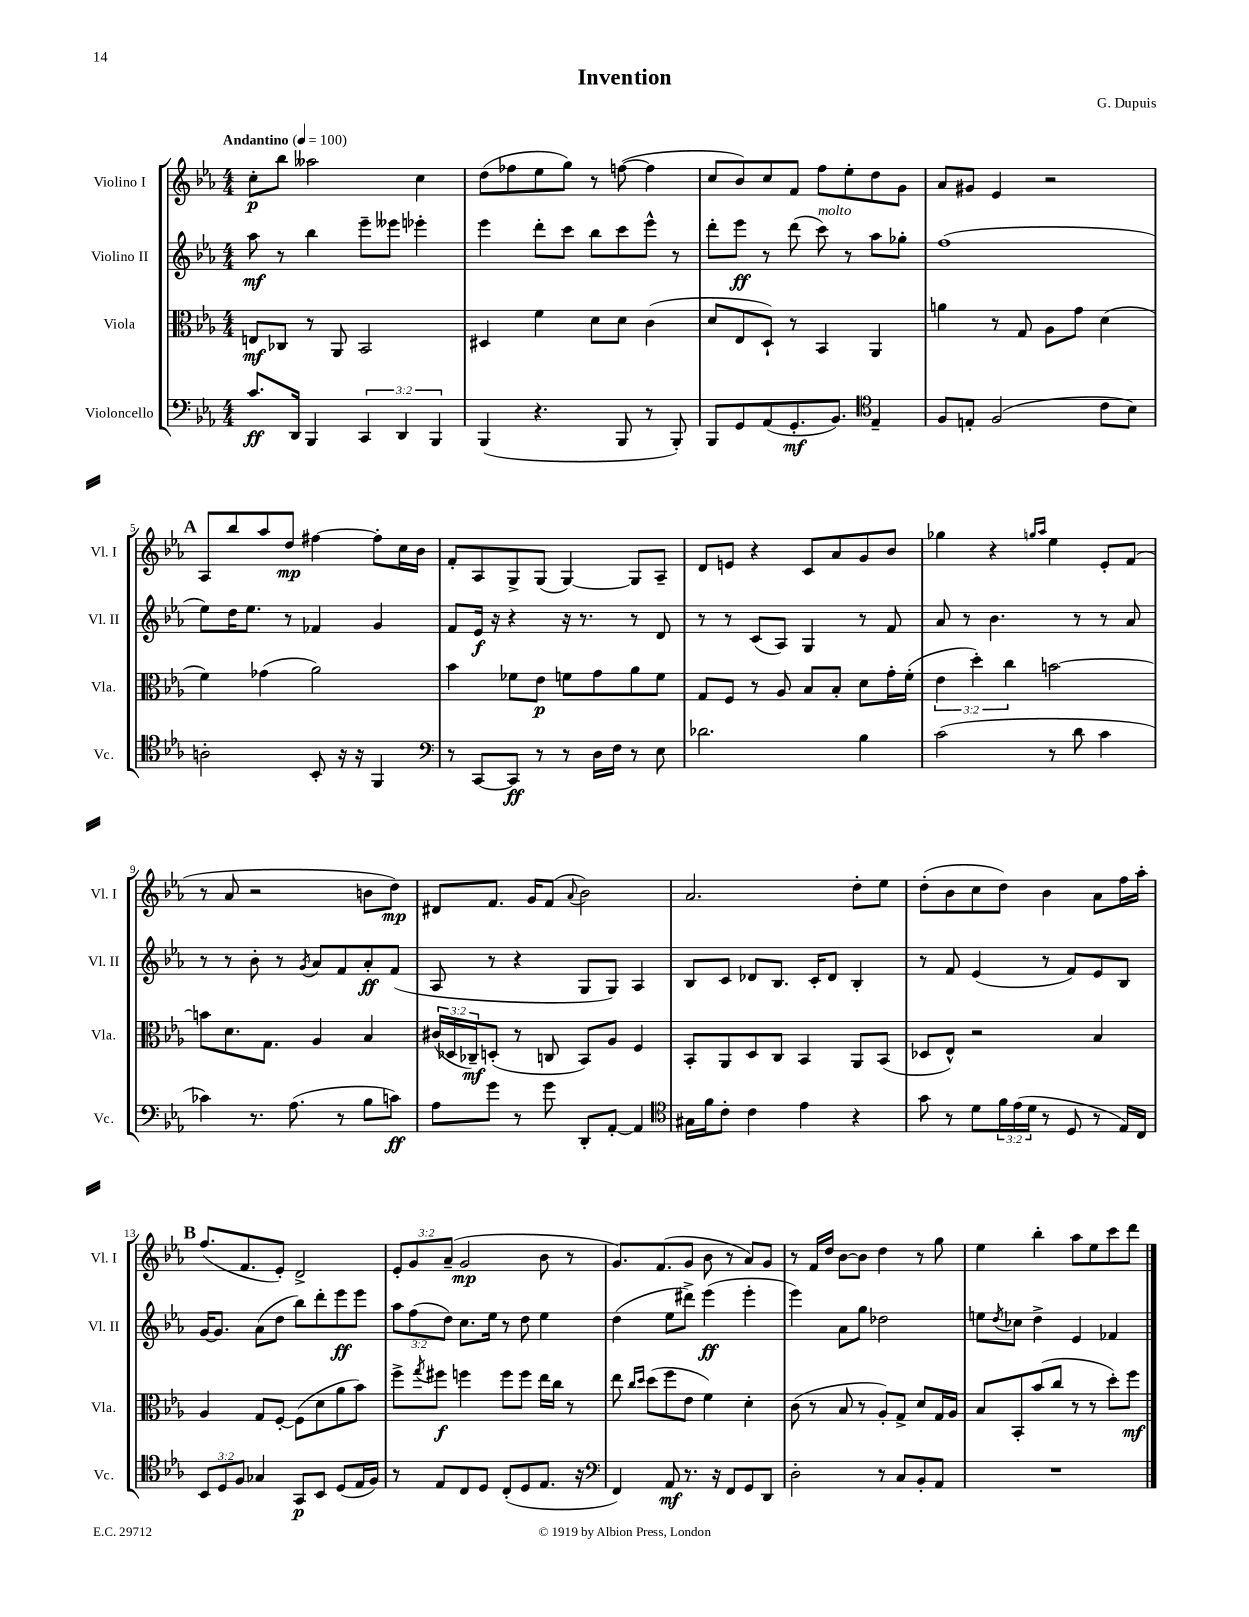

**kern	**kern	**kern	**kern
*staff4	*staff3	*staff2	*staff1
*clefF4	*clefC3	*clefG2	*clefG2
*k[b-e-a-]	*k[b-e-a-]	*k[b-e-a-]	*k[b-e-a-]
*M4/4	*M4/4	*M4/4	*M4/4
*MM100	*MM100	*MM100	*MM100
8.c	8E	8aa-	8cc'
.	8C-	8r	8bb-
16DD	.	.	.
4BBB-	8r	4bb-	2aa--
.	8AA-	.	.
6CC	2BB-	8eee-~	.
.	.	8eee--	.
6DD	.	.	.
.	.	4eee-'	4cc
6BBB-	.	.	.
=	=	=	=
(4BBB-	4D#	4eee-	(8dd
.	.	.	8ff-
4.r	4f	8ddd'	8ee-
.	.	8ccc	8gg)
.	8d	8bb-	8r
8BBB-	8d	8ccc	([8ff
8r	(4c	8eee-^^	4ff]
8BBB-')	.	8r	.
=	=	=	=
8BBB-	8d	8ddd'	8cc
8GG	8E-	8eee-	8b-)
(8AA-	8D`)	8r	8cc
8.GG'	8r	(8ddd	8f
.	4BB-	8ccc)	8ff
8.BB-)	.	.	.
.	.	8r	8ee-'
*clefC4	*	*	*
4E-~	4AA-	8aa-	8dd
.	.	8gg-'	8g
=	=	=	=
8F	4a	(1ff	8a-
8E'	.	.	8g#
(2F	8r	.	4e-
.	8G	.	.
.	8A-	.	2r
.	8g	.	.
8c	(4d	.	.
8B-)	.	.	.
=	=	=	=
2A'	4f)	8ee-)	8A-
.	.	16dd	8bb-
.	.	8.ee-	.
.	(4g-	.	8aa-
.	.	8r	8dd
8BB-'	2a-)	4f-	[4ff#
16r	.	.	.
16r	.	.	.
4FF	.	4g	8ff#']
.	.	.	16cc
.	.	.	16b-
=	=	=	=
*clefF4	*	*	*
8r	4b-	8f	8f'
[8CC	.	16e-	8A-
.	.	16r	.
8CC]	8f-	4r	8G^
8r	8e-	.	(8G
8r	8f	16r	[4G)
.	.	8.r	.
16D	8g	.	.
16F	.	.	.
8r	8a-	8r	8G]
8E-	8f	8d	8A-~
=	=	=	=
2.d-	8G	8r	8d
.	8F	8r	8e
.	8r	(8c	4r
.	8A-	8A-)	.
.	8B-	4G	8c
.	8B-'	.	8a-
4B-	8d	8r	8g
.	16g'	8f	8b-
.	(16f'	.	.
=	=	=	=
(2c	6e-	8a-	4gg-
.	.	8r	.
.	6dd')	.	.
.	.	4.b-	4r
.	6cc	.	.
.	.	.	16qqgg
.	.	.	16qqaa-
8r	[2b	.	4ee-
8d	.	8r	.
4c	.	8r	8e-'
.	.	8a-	(8f
=	=	=	=
4c-)	8b]	8r	8r
.	8.d	8r	8a-
8.r	.	8b-'	2r
.	8.G	.	.
.	.	8r	.
(8.A-	.	.	.
.	.	8qg	.
.	4A-	8a-	.
8r	.	8f	.
8B-	4B-	8a-'	8b
8c)	.	(8f	8dd)
=	=	=	=
8A-	(24c#	8A-	8d#
.	24D-	.	.
.	24C-~)	.	.
8g	(8D'	8r	8.f
8r	8r	4r	.
.	.	.	16g
8g	8C	.	(8f
.	.	.	8qqa-
8DD'	8BB-)	8G	2b-)
[8AA-'	8A-	8G)	.
4AA-]	4F	4A-	.
=	=	=	=
*clefC4	*	*	*
16G#	8BB-'	8B-	2.a-
16f	.	.	.
8c'	8AA-	8c	.
4c	8D	8d-	.
.	8C	8.B-	.
4e-	4BB-	.	.
.	.	16c'	.
.	.	8d-	.
4r	8AA-	4B-'	8dd'
.	(8BB-	.	8ee-
=	=	=	=
8g	8D-	8r	(8dd'
8r	8E-^^)	8f	8b-
8d	2r	(4e-	8cc
24f	.	.	8dd)
(24e-	.	.	.
24d	.	.	.
8r	.	8r	4b-
8D	.	8f)	.
8r	4B-	8e-	8a-
16E-)	.	8B-	16ff
16C	.	.	16aa-'
=	=	=	=
12BB-	4A-	[16g	(8.ff
.	.	8.g]	.
12D	.	.	.
12F	.	.	.
.	.	.	8.f
4G-	8G	(8a-	.
.	[8F'	8dd	8e-')
8GG	(8F]	8bb-)	2d^
8BB-	8d	8ddd'	.
(8D	8a-	8eee-	.
16E-	8b-)	8eee-	.
16F)	.	.	.
=	=	=	=
8r	8ff^	12aa-	12e-'
.	.	(12ff	12g
.	8qgg	.	.
8E-	8ff#	.	.
.	.	12dd)	(12a-~
8C	4ff	8.cc	2g
8D	.	.	.
.	.	16ee-	.
(8C'	8ff	8r	.
8D	8ff	8dd	.
8.E-	16ee-	4ee-	8b-
.	16cc	.	.
.	8r	.	8r
16r	.	.	.
=	=	=	=
*clefF4	*	*	*
4FF)	8ee-	(4dd	8.g)
.	16qqcc	.	.
.	16qqdd	.	.
.	(8dd	.	.
.	.	.	(8.f
8AA-	8ff	8ee-	.
8.r	8e-	8ddd#^)	8g
.	4f)	(4eee-	8b-
16r	.	.	.
8FF	.	.	8r
8GG	4d'	4eee-'	8a-)
8DD	.	.	8g
=	=	=	=
2D'	(8c	4eee-)	8r
.	8r	.	16f
.	.	.	16dd
.	8B-	8a-	[8b-
.	8r	8gg	8b-]
8r	8A-')	2dd-	4dd
8C	8G^	.	.
8BB-'	8d	.	8r
8AA-	16G	.	8gg
.	16A-	.	.
=	=	=	=
1r	8B-	8ee	4ee-
.	.	8qdd	.
.	8BB-'	8cc-	.
.	(8b-	4dd^	4bb-'
.	8cc	.	.
.	8r	4e-	8aa-
.	8r	.	8ee-
.	8dd')	4f-	8ccc
.	8ff	.	8ddd
==	==	==	==
*-	*-	*-	*-
